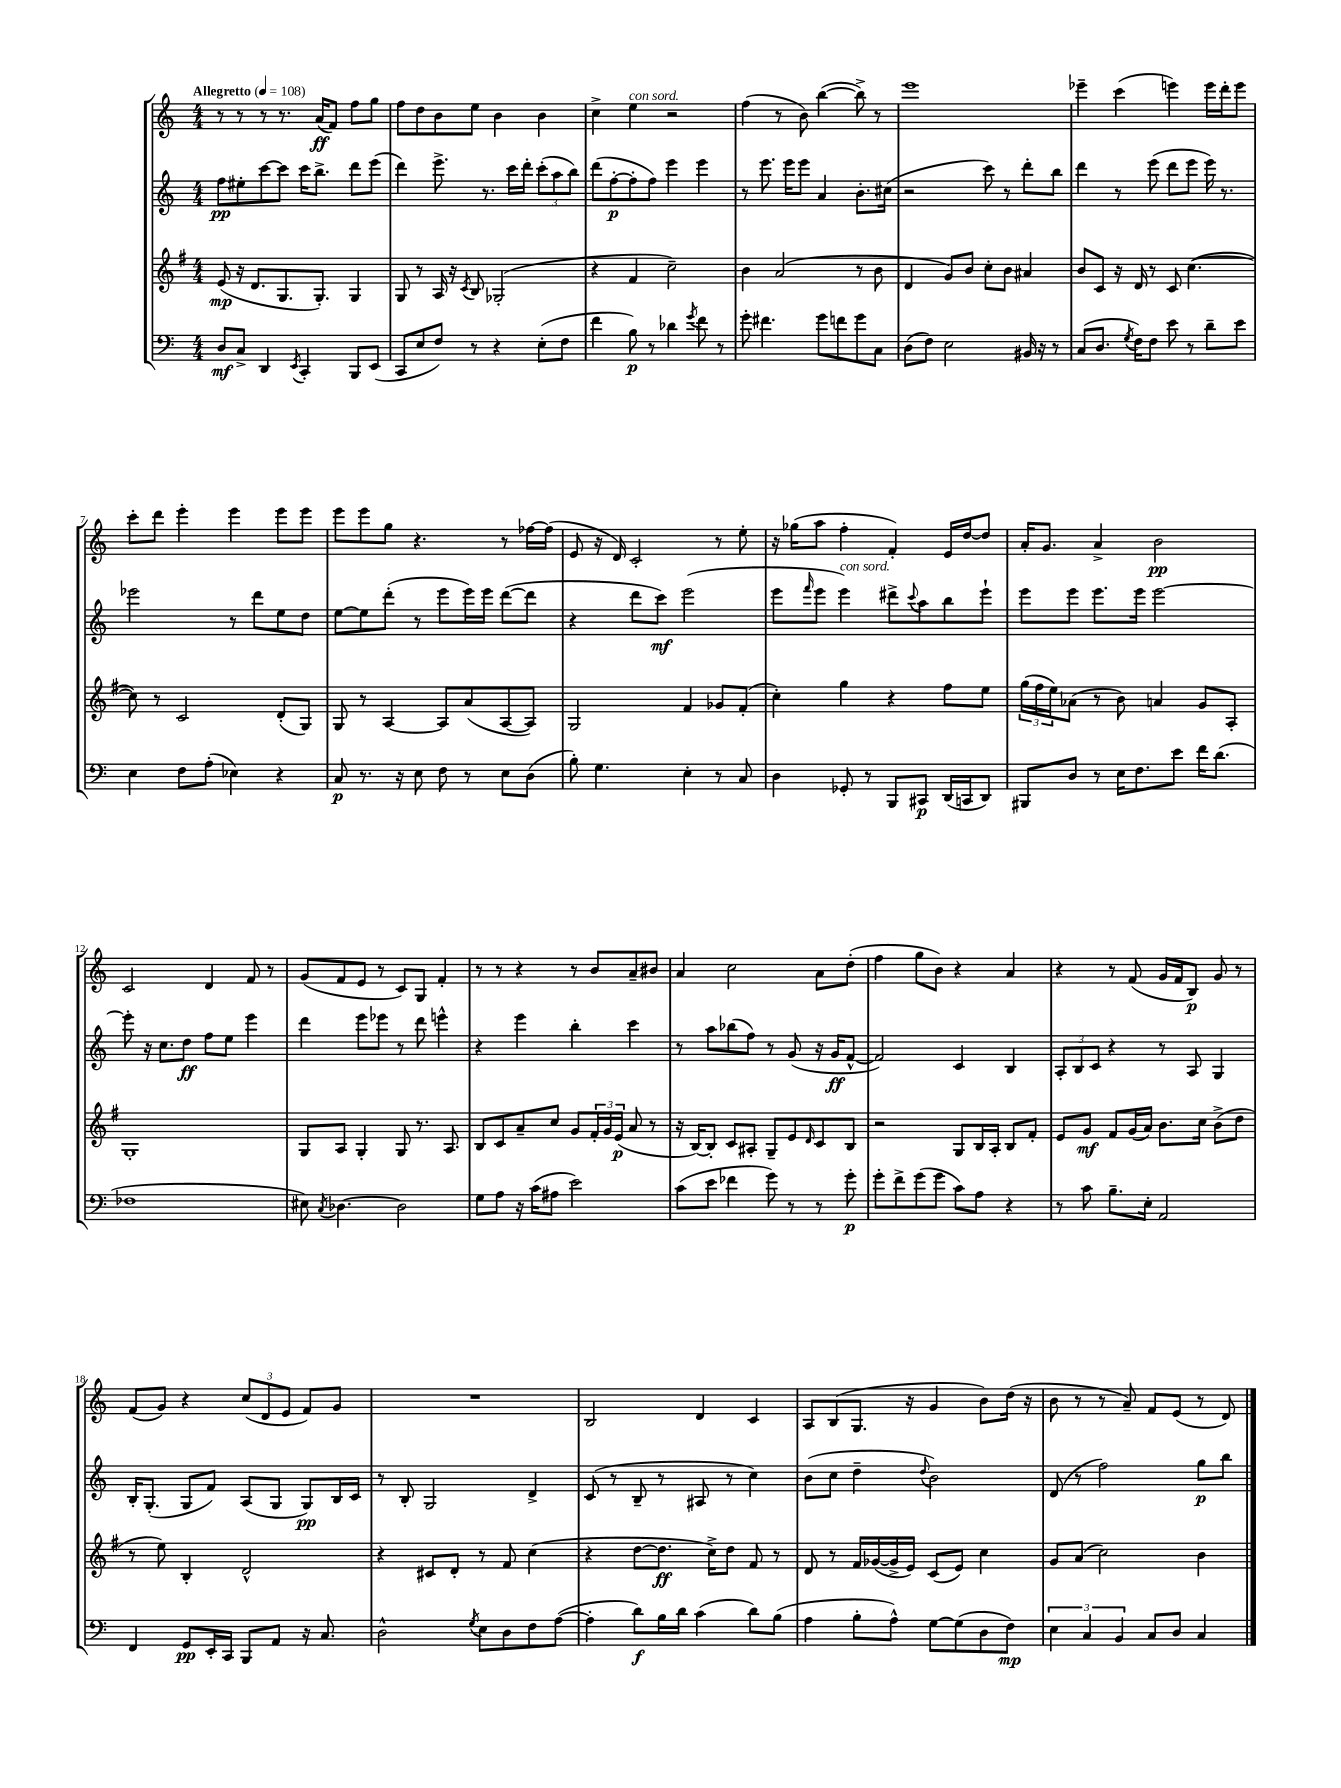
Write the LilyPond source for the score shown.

<<
\new StaffGroup <<
\new Staff = "s0" {
    \clef treble \key c \major \numericTimeSignature \time 4/4 \tempo "Allegretto" 4 = 108
    r8 r8 r8 r8. a'16\ff( f'8) f''8 g''8 |
    f''8 d''8 b'8 e''8 b'4 b'4 |
    c''4-> e''4^\markup { \italic "con sord." } r2 |
    f''4( r8 b'8) b''4~( b''8->) r8 |
    e'''1 |
    ees'''4-- c'''4( e'''4) e'''16 d'''16-. e'''8 |
    c'''8-. d'''8 e'''4-. e'''4 e'''8 e'''8 |
    e'''8 e'''8 g''8 r4. r8 fes''16~ fes''16( |
    e'8 r16 d'16) c'2-. r8 e''8-. |
    r16 ges''16( a''8 f''4-. f'4-.) e'16 d''16~ d''8 |
    a'16-. g'8. a'4-> b'2\pp |
    c'2 d'4 f'8 r8 |
    g'8( f'8 e'8 r8 c'8) g8 f'4-. |
    r8 r8 r4 r8 b'8 a'8-- bis'8 |
    a'4 c''2 a'8 d''8-.( |
    f''4 g''8 b'8) r4 a'4 |
    r4 r8 f'8( g'16 f'16 b8\p) g'8 r8 |
    f'8( g'8) r4 \tuplet 3/2 { c''8( d'8 e'8 } f'8) g'8 |
    R1 |
    b2 d'4 c'4 |
    a8 b8( g8. r16 g'4 b'8) d''16( r16 |
    b'8 r8 r8 a'8--) f'8 e'8( r8 d'8) \bar "|." |
}
\new Staff = "s1" {
    \clef treble \key c \major \numericTimeSignature \time 4/4
    f''8\pp eis''8-. c'''8~ c'''8 c'''16 b''8.-> d'''8 e'''8( |
    d'''4) e'''8.-> r8. c'''16 d'''16-. \tuplet 3/2 { c'''8-.( a''8 b''8) } |
    d'''8( f''8~-.\p f''8-. f''8) e'''4 e'''4 |
    r8 e'''8. e'''16 e'''8 a'4 b'8.-. cis''16( |
    r2 c'''8) r8 d'''8-. b''8 |
    d'''4 r8 e'''8( d'''8 e'''8 e'''16) r8. |
    ees'''2 r8 d'''8 e''8 d''8 |
    e''8~ e''8 d'''8-.( r8 e'''8 e'''16) e'''16 d'''8~( d'''8 |
    r4 d'''8 c'''8\mf) e'''2( |
    e'''8 \grace { f'''16 } e'''8 e'''4^\markup { \italic "con sord." }) dis'''8-> \appoggiatura { c'''8 } a''8 b''8 e'''8-! |
    e'''8 e'''8 e'''8. e'''16 e'''2~ |
    e'''8-. r16 c''8. d''8\ff f''8 e''8 e'''4 |
    d'''4 e'''8 ees'''8 r8 d'''8 e'''4-^ |
    r4 e'''4 b''4-. c'''4 |
    r8 a''8 bes''8( f''8) r8 g'8( r16 g'16\ff f'8~-^ |
    f'2) c'4 b4 |
    \tuplet 3/2 { a8-. b8 c'8 } r4 r8 a8 g4 |
    b16-. g8.-.( g8 f'8) a8( g8 g8\pp) b16 c'16 |
    r8 b8-. g2 d'4-> |
    c'8( r8 b8-- r8 ais8 r8 c''4) |
    b'8( c''8 d''4-- \appoggiatura { d''8 } b'2) |
    d'8( r8 f''2) g''8\p b''8 \bar "|." |
}
\new Staff = "s2" {
    \clef treble \key g \major \numericTimeSignature \time 4/4
    e'8\mp( r16 d'8. g8. g8.-.) g4 |
    g8 r8 a16 r16 \acciaccatura { c'8 } b8 ges2-.( |
    r4 fis'4 c''2--) |
    b'4 a'2( r8 b'8 |
    d'4 g'8) b'8 c''8-. b'8 ais'4 |
    b'8 c'8 r16 d'16 r8 c'8 c''4.~( |
    c''8) r8 c'2 d'8-.( g8) |
    g8 r8 a4~ a8 a'8( a8~ a8) |
    g2 fis'4 ges'8 fis'8-.( |
    c''4-.) g''4 r4 fis''8 e''8 |
    \tuplet 3/2 { g''16( fis''16 e''16) } aes'8( r8 b'8) a'4 g'8 a8-. |
    g1-. |
    g8 a8 g4-. g8 r8. a8. |
    b8 c'8 a'8-- c''8 g'8 \tuplet 3/2 { fis'16-. g'16 e'16\p( } a'8 r8 |
    r16 b16~) b8-. c'8 ais8-. g8-- e'8 \grace { d'16 } c'8 b8 |
    r2 g8 b16 a16-. b8 fis'8-. |
    e'8 g'8\mf fis'8 g'16( a'16) b'8. c''16 b'8->( d''8 |
    r8 e''8) b4-. d'2-^ |
    r4 cis'8 d'8-. r8 fis'8 c''4( |
    r4 d''8~ d''8.\ff c''16->) d''8 fis'8 r8 |
    d'8 r8 fis'16 ges'16~( ges'16-> e'16) c'8( e'8) c''4 |
    g'8 a'8( c''2) b'4 \bar "|." |
}
\new Staff = "s3" {
    \clef bass \key c \major \numericTimeSignature \time 4/4
    d8\mf c8-> d,4 \acciaccatura { e,8 } c,4-. b,,8 e,8( |
    c,8 e8 f8) r8 r4 e8-.( f8 |
    f'4 b8\p) r8 des'4 \acciaccatura { g'8 } f'8 r8 |
    g'8-. fis'4. g'8 f'8 g'8 c8 |
    d8( f8) e2 bis,16 r16 r8 |
    c8( d8. \acciaccatura { g8 } f16) f8 e'8 r8 d'8-- e'8 |
    e4 f8 a8-.( ees4) r4 |
    c8\p r8. r16 e8 f8 r8 e8 d8( |
    b8-.) g4. e4-. r8 c8 |
    d4 ges,8-. r8 b,,8 cis,8\p d,16( c,16 d,8) |
    bis,,8 d8 r8 e16 f8. e'8 f'16 d'8.( |
    fes1 |
    eis8) \acciaccatura { c8 } des4.~ des2 |
    g8 a8 r16 c'16( ais8 e'2) |
    c'8( e'8 fes'4 g'8) r8 r8 g'8-.\p |
    g'8-. f'8-> g'8( g'8 c'8) a8 r4 |
    r8 c'8 b8.-- e16-. a,2 |
    f,4 g,8\pp e,16-. c,16 b,,8 a,8 r16 c8. |
    d2-^ \acciaccatura { g8 } e8 d8 f8 a8~( |
    a4-. d'8\f) b16 d'16 c'4( d'8) b8( |
    a4 b8-. a8-^) g8~ g8( d8 f8\mp) |
    \tuplet 3/2 { e4 c4 b,4 } c8 d8 c4 \bar "|." |
}
>>
>>
